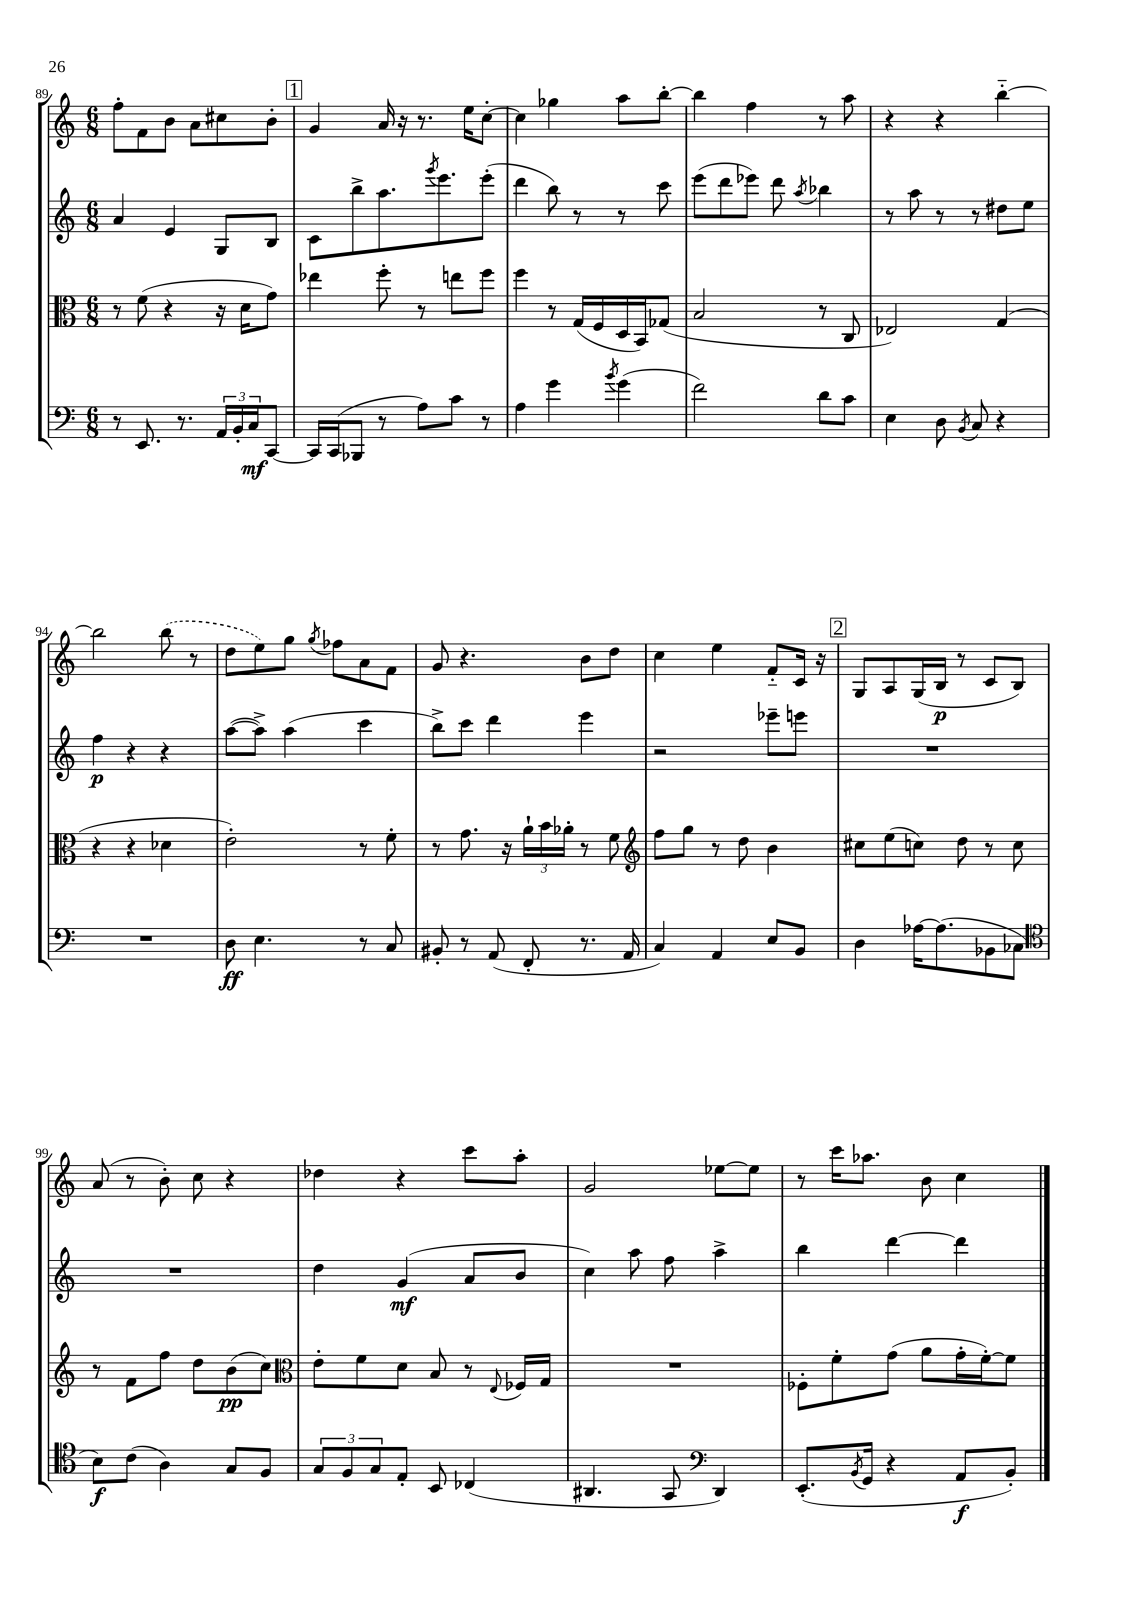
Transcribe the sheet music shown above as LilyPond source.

<<
\new StaffGroup <<
\new Staff = "s0" {
    \clef treble \key c \major \numericTimeSignature \time 6/8
    f''8-. f'8 b'8 a'8 cis''8 b'8-. |
    \mark \markup { \box "1" } g'4 a'16 r16 r8. e''16 c''8~-. |
    c''4 ges''4 a''8 b''8~-. |
    b''4 f''4 r8 a''8 |
    r4 r4 b''4~-_ |
    b''2 \once \slurDashed b''8( r8 |
    d''8 e''8) g''8 \acciaccatura { g''8 } fes''8 a'8 f'8 |
    g'8 r4. b'8 d''8 |
    c''4 e''4 f'8-_ c'16 r16 |
    \mark \markup { \box "2" } g8 a8 g16( b16\p r8 c'8 b8) |
    a'8( r8 b'8-.) c''8 r4 |
    des''4 r4 c'''8 a''8-. |
    g'2 ees''8~ ees''8 |
    r8 c'''16 aes''8. b'8 c''4 \bar "|." |
}
\new Staff = "s1" {
    \clef treble \key c \major \numericTimeSignature \time 6/8
    a'4 e'4 g8 b8 |
    \mark \markup { \box "1" } c'8 b''8-> a''8. \acciaccatura { g'''8 } e'''8. e'''8-.( |
    d'''4 b''8) r8 r8 c'''8 |
    e'''8( d'''8 ees'''8) d'''8 \acciaccatura { a''8 } bes''4 |
    r8 a''8 r8 r8 dis''8 e''8 |
    f''4\p r4 r4 |
    a''8~( a''8->) a''4( c'''4 |
    b''8->) c'''8 d'''4 e'''4 |
    r2 ees'''8-- e'''8 |
    \mark \markup { \box "2" } R2. |
    R2. |
    d''4 g'4\mf( a'8 b'8 |
    c''4) a''8 f''8 a''4-> |
    b''4 d'''4~ d'''4 \bar "|." |
}
\new Staff = "s2" {
    \clef alto \key c \major \numericTimeSignature \time 6/8
    r8 f'8( r4 r16 d'16 g'8) |
    \mark \markup { \box "1" } ees''4 f''8-. r8 e''8 f''8 |
    f''4 r8 g16( f16 d16 b,16) ges8( |
    b2 r8 c8 |
    ees2) g4( |
    r4 r4 des'4 |
    e'2-.) r8 f'8-. |
    r8 g'8. r16 \tuplet 3/2 { a'16-! b'16 aes'16-. } r8 f'8 |
    \clef treble f''8 g''8 r8 d''8 b'4 |
    \mark \markup { \box "2" } cis''8 e''8( c''8) d''8 r8 c''8 |
    r8 f'8 f''8 d''8 b'8\pp( c''8) |
    \clef alto e'8-. f'8 d'8 b8 r8 \appoggiatura { e8 } fes16 g16 |
    R2. |
    fes8-. f'8-. g'8( a'8 g'16-. f'16~-.) f'8 \bar "|." |
}
\new Staff = "s3" {
    \clef bass \key c \major \numericTimeSignature \time 6/8
    r8 e,8. r8. \tuplet 3/2 { a,16 b,16-. c16\mf } c,8~ |
    \mark \markup { \box "1" } c,16 c,16( bes,,8 r8 a8) c'8 r8 |
    a4 g'4 \acciaccatura { b'8 } g'4( |
    f'2) d'8 c'8 |
    e4 d8 \acciaccatura { b,8 } c8 r4 |
    R2. |
    d8\ff e4. r8 c8 |
    bis,8-. r8 a,8( f,8-. r8. a,16 |
    c4) a,4 e8 b,8 |
    \mark \markup { \box "2" } d4 aes16~ aes8.( bes,8 ces8 |
    \clef tenor b8\f) c'8( a4) g8 f8 |
    \tuplet 3/2 { g8 f8 g8 } e8-. b,8 ces4( |
    ais,4. g,8 \clef bass d,4) |
    e,8.-.( \acciaccatura { b,8 } g,16 r4 a,8\f b,8-.) \bar "|." |
}
>>
>>
\layout { \context { \Score currentBarNumber = #89 } }
